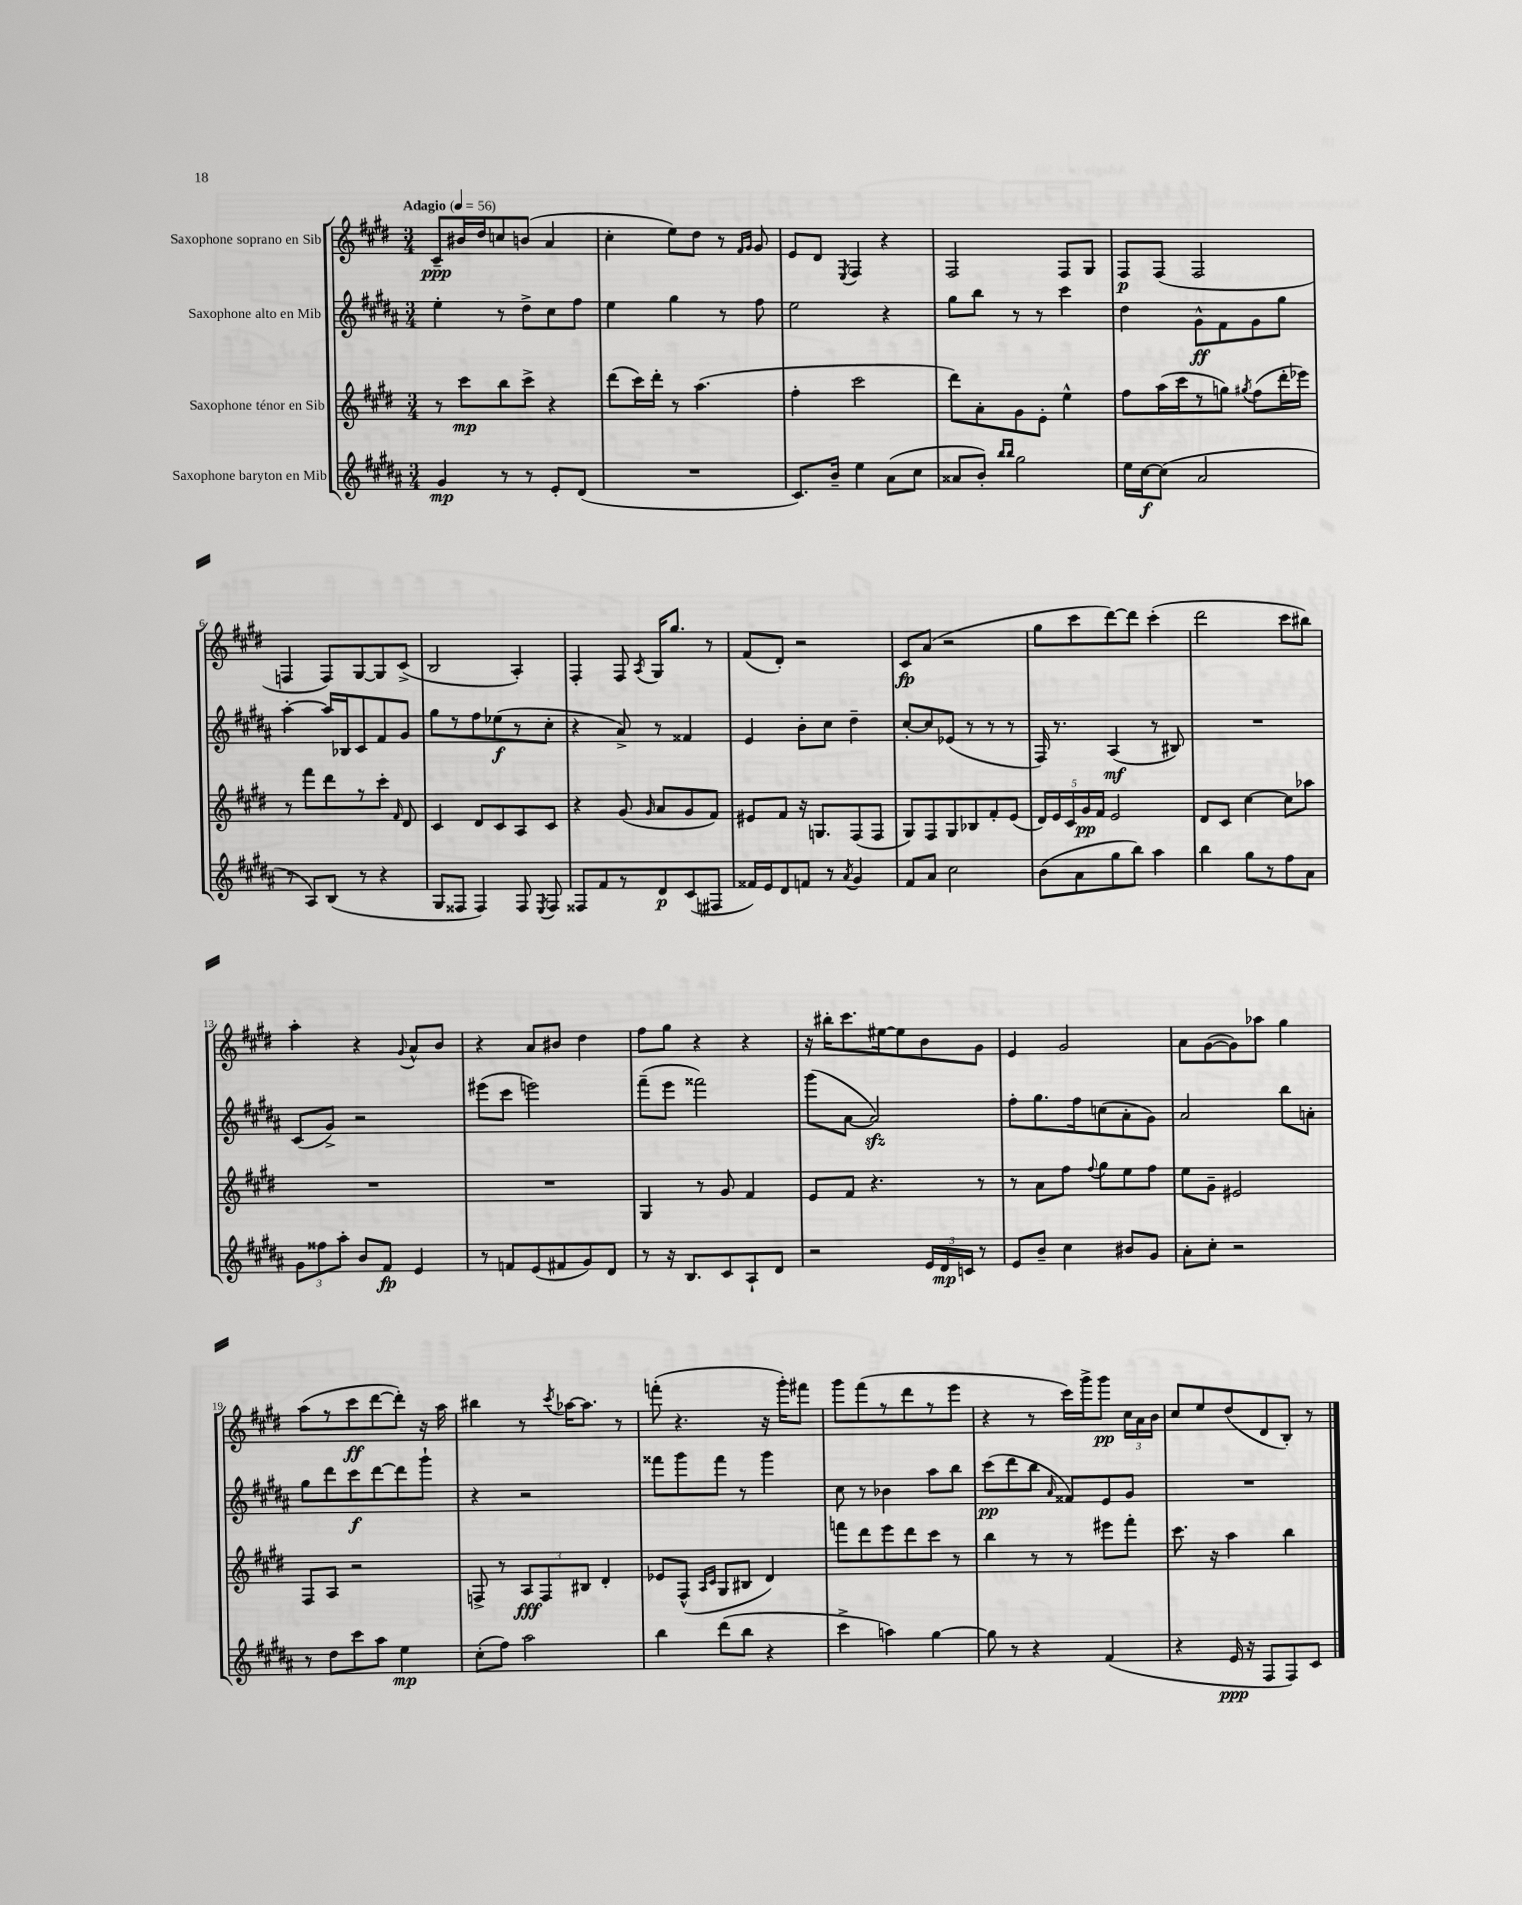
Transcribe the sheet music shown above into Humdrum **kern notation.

**kern	**dynam	**kern	**dynam	**kern	**dynam	**kern	**dynam
*part4	*part4	*part3	*part3	*part2	*part2	*part1	*part1
*staff4	*staff4	*staff3	*staff3	*staff2	*staff2	*staff1	*staff1
*I"Saxophone baryton en Mib	*	*I"Saxophone ténor en Sib	*	*I"Saxophone alto en Mib	*	*I"Saxophone soprano en Sib	*
*clefG2	*	*clefG2	*	*clefG2	*	*clefG2	*
*k[f#c#g#d#a#]	*	*k[f#c#g#d#]	*	*k[f#c#g#d#a#]	*	*k[f#c#g#d#]	*
*M3/4	*	*M3/4	*	*M3/4	*	*M3/4	*
*MM56	*	*MM56	*	*MM56	*	*MM56	*
=1	=1	=1	=1	=1	=1	=1	=1
!	!	!	!	!	!	!LO:TX:a:B:t=Adagio	!
4g#/	mp	8r	.	4ee'\	.	8c#~/L	ppp
.	.	8ccc#\L	mp	.	.	16b#X/L	.
.	.	.	.	.	.	16dd#/J	.
8r	.	8bb\	.	8r	.	8ccn/	.
8r	.	8ccc#^\J	.	8dd#^\L	.	(8bn/J	.
8e'/L	.	4r	.	8cc#\	.	4a/	.
(8d#/J	.	.	.	8ff#\J	.	.	.
=2	=2	=2	=2	=2	=2	=2	=2
2.r	.	(8ddd#\L	.	4ee\	.	4cc#'\	.
.	.	16ccc#\L)	.	.	.	.	.
.	.	16ddd#'\JJ	.	.	.	.	.
.	.	8r	.	4gg#\	.	8ee\L)	.
.	.	(4.aa\	.	.	.	8dd#\J	.
.	.	.	.	8r	.	8r	.
.	.	.	.	.	.	16qqf#/LL	.
.	.	.	.	.	.	16qqg#/JJ	.
.	.	.	.	8ff#\	.	8g#/	.
=3	=3	=3	=3	=3	=3	=3	=3
8.c#/L)	.	4ff#'\	.	2ee\	.	8e/L	.
.	.	.	.	.	.	8d#/J	.
16b~/Jk	.	.	.	.	.	.	.
.	.	.	.	.	.	8qE/	.
4ee\	.	2ccc#\	.	.	.	4F#/	.
(8a#\L	.	.	.	4r	.	4r	.
8cc#\J	.	.	.	.	.	.	.
=4	=4	=4	=4	=4	=4	=4	=4
8a##X/L	.	8ddd#\L)	.	8gg#\L	.	2F#/	.
8b'/J)	.	8a'\	.	8bb\J	.	.	.
16qqbb/LL	.	.	.	.	.	.	.
16qqbb/JJ	.	.	.	.	.	.	.
2gg#\	.	8g#\	.	8r	.	.	.
.	.	8e'\J	.	8r	.	.	.
.	.	4ee^^\	.	4ccc#\	.	8F#/L	.
.	.	.	.	.	.	8G#/J	.
=5	=5	=5	=5	=5	=5	=5	=5
16ee\LL	.	8ff#\L	.	4dd#\	.	8F#/L	p
[16cc#\J	f	.	.	.	.	.	.
(8cc#\J]	.	(16aa\L	.	.	.	(8F#/J	.
.	.	16ccc#\J	.	.	.	.	.
2a#/	.	8r	.	8g#^^\L	ff	2F#/	.
.	.	8ggn\J)	.	8f#\	.	.	.
.	.	8qgg#X/	.	.	.	.	.
.	.	(8ff#\L	.	8g#\	.	.	.
.	.	16ddd#'\L	.	8gg#\J	.	.	.
.	.	16eee-X\JJ)	.	.	.	.	.
!!LO:LB:g=z
=6	=6	=6	=6	=6	=6	=6	=6
8r	.	8r	.	[4aa#'\	.	4Fn/	.
8A#/L)	.	8fff#\L	.	.	.	.	.
(8B/J	.	8ddd#\	.	16aa#/LL]	.	8F/L)	.
.	.	.	.	16B-X/J	.	.	.
8r	.	8r	.	8c#/	.	[8G#/	.
4r	.	8ccc#'\J	.	8f#/	.	8G#/]	.
.	.	16qqf#/	.	.	.	.	.
.	.	8d#/	.	8g#/J	.	(8c#^/J	.
=7	=7	=7	=7	=7	=7	=7	=7
8G#/L	.	4c#/	.	8gg#\L	.	2B/	.
8F##X/J	.	.	.	8r	.	.	.
4F##/)	.	8d#/L	.	8ff#\	.	.	.
.	.	8c#/	.	(8ee-X\	f	.	.
8F##/	.	8A/	.	8r	.	4A'/)	.
8qE/	.	.	.	.	.	.	.
8F##/	.	8c#/J	.	8cc#'\J	.	.	.
=8	=8	=8	=8	=8	=8	=8	=8
8F##X/L	.	4r	.	4r	.	4F#'/	.
8f#/	.	.	.	.	.	.	.
8r	.	(8g#/	.	8a#^/)	.	8F#/	.
.	.	16qqg#/	.	.	.	8qA/	.
8d#/	p	8a/L	.	8r	.	16G#/KL	.
.	.	.	.	.	.	8.gg#/J	.
(8c#/	.	8g#/	.	4f##X/	.	.	.
8F#X/J	.	8f#/J)	.	.	.	8r	.
=9	=9	=9	=9	=9	=9	=9	=9
16f##X/LL)	.	8e#X/L	.	4e/	.	(8f#/L	.
16e/J	.	.	.	.	.	.	.
8d#/	.	8f#/J	.	.	.	8d#'/J)	.
8fn/J	.	16r	.	8b'\L	.	2r	.
.	.	8.Gn/L	.	.	.	.	.
8r	.	.	.	8cc#\J	.	.	.
8qa#/	.	.	.	.	.	.	.
4g#/	.	(8F#/	.	4dd#~\	.	.	.
.	.	8F#/J	.	.	.	.	.
=10	=10	=10	=10	=10	=10	=10	=10
8f#/L	.	8G#/L)	.	[8cc#'/L	.	8c#/L	fp
8a#/J	.	8F#/	.	8cc#/]	.	(8a/J	.
2cc#\	.	8G#/	.	(8e-X/J	.	2r	.
.	.	8B-X/	.	8r	.	.	.
.	.	8f#'/	.	8r	.	.	.
.	.	(8e/J	.	8r	.	.	.
=11	=11	=11	=11	=11	=11	=11	=11
(8b\L	.	20d#/LL)	.	16F#/)	.	8gg#\L	.
.	.	20e/	.	.	.	.	.
.	.	.	.	8.r	.	.	.
.	.	20c#/	.	.	.	.	.
8a#\	.	.	.	.	.	8ccc#\	.
.	.	20g#/	pp	.	.	.	.
.	.	20f#/JJ	.	.	.	.	.
8gg#\	.	2e/	.	(4A#/	mf	[8ddd#\)	.
8bb\J)	.	.	.	.	.	8ddd#\J]	.
4aa#\	.	.	.	8r	.	(4ccc#'\	.
.	.	.	.	8B#X/)	.	.	.
=12	=12	=12	=12	=12	=12	=12	=12
4bb\	.	8d#/L	.	2.r	.	2ddd#\	.
.	.	8c#/J	.	.	.	.	.
8gg#\L	.	[4cc#\	.	.	.	.	.
8r	.	.	.	.	.	.	.
8ff#\	.	8cc#\L]	.	.	.	8ccc#\L	.
8a#\J	.	8aa-X\J	.	.	.	8bb#X\J)	.
!!LO:LB:g=z
=13	=13	=13	=13	=13	=13	=13	=13
12g#\L	.	2.r	.	(8c#/L	.	4aa'\	.
12ff##X\	.	.	.	.	.	.	.
.	.	.	.	8g#^/J)	.	.	.
12aa#'\J	.	.	.	.	.	.	.
8b/L	.	.	.	2r	.	4r	.
8f#/J	fp	.	.	.	.	.	.
.	.	.	.	.	.	8qqg#/	.
4e/	.	.	.	.	.	8a^^/L	.
.	.	.	.	.	.	8b/J	.
=14	=14	=14	=14	=14	=14	=14	=14
8r	.	2.r	.	(8eee#X\L	.	4r	.
8fn/L	.	.	.	8ccc#\J	.	.	.
(8e/	.	.	.	2eeen\)	.	8a/L	.
8f#X/	.	.	.	.	.	8b#X/J	.
8g#/)	.	.	.	.	.	4dd#\	.
8d#/J	.	.	.	.	.	.	.
=15	=15	=15	=15	=15	=15	=15	=15
8r	.	4G#/	.	(8fff#~\L	.	8ff#\L	.
16r	.	.	.	8eee\J	.	8gg#\J	.
8.B/L	.	.	.	.	.	.	.
.	.	8r	.	2fff##X\)	.	4r	.
8c#/	.	8g#/	.	.	.	.	.
8A#`/	.	4f#/	.	.	.	4r	.
8d#/J	.	.	.	.	.	.	.
=16	=16	=16	=16	=16	=16	=16	=16
2r	.	8e/L	.	(8ggg#\L	.	16r	.
.	.	.	.	.	.	16bb#X'\KL	.
.	.	8f#/J	.	[8a#\J	.	8.ccc#\	.
.	.	4.r	.	2a#zz/])	.	.	.
.	.	.	.	.	.	[16ee#X\k	.
.	.	.	.	.	.	8ee#\]	.
24e/LL	.	.	.	.	.	8b\	.
24d#/	mp	.	.	.	.	.	.
24cn/JJ	.	.	.	.	.	.	.
8r	.	8r	.	.	.	8g#\J	.
=17	=17	=17	=17	=17	=17	=17	=17
8e/L	.	8r	.	8ff#'\L	.	4e/	.
8b~/J	.	8a\L	.	8.gg#\	.	.	.
4cc#\	.	8ff#\J	.	.	.	2g#/	.
.	.	.	.	16ff#\k	.	.	.
.	.	8qqff#/	.	.	.	.	.
.	.	8gg#\L	.	(8ccn\	.	.	.
8b#X/L	.	8ee\	.	8a#'\	.	.	.
8g#/J	.	8ff#\J	.	8g#\J)	.	.	.
=18	=18	=18	=18	=18	=18	=18	=18
8a#'\L	.	8ee\L	.	2a#/	.	8a\L	.
8cc#'\J	.	8g#~\J	.	.	.	([8g#\	.
2r	.	2e#X/	.	.	.	8g#\])	.
.	.	.	.	.	.	8aa-X\J	.
.	.	.	.	8bb\L	.	4gg#\	.
.	.	.	.	8an'\J	.	.	.
!!LO:LB:g=z
=19	=19	=19	=19	=19	=19	=19	=19
8r	.	8F#/L	.	8gg#\L	.	(8aa\L	.
8dd#\L	.	8A/J	.	8ddd#\	.	8r	.
8ccc#\	.	2r	.	8ccc#\	f	8ccc#\	ff
8aa#\J	.	.	.	[8ddd#\	.	[8ddd#\	.
4ee\	mp	.	.	8ddd#\]	.	8ddd#'\J])	.
.	.	.	.	8ggg#`\J	.	16r	.
.	.	.	.	.	.	16aa\	.
=20	=20	=20	=20	=20	=20	=20	=20
(8cc#'\L	.	8Fn^/	.	4r	.	4bb#X\	.
8ff#\J)	.	8r	.	.	.	.	.
2aa#\	.	12A/L	fff	2r	.	8r	.
.	.	12F/	.	.	.	.	.
.	.	.	.	.	.	8qccc#/	.
.	.	.	.	.	.	[16aa-X\KL	.
.	.	12B#X/J	.	.	.	.	.
.	.	.	.	.	.	8.aa-\J]	.
.	.	4d#'/	.	.	.	.	.
.	.	.	.	.	.	8r	.
=21	=21	=21	=21	=21	=21	=21	=21
4bb\	.	8e-X/L	.	8fff##X\L	.	(8fffn'\	.
.	.	(8F#^^/J	.	8ggg#\	.	4.r	.
.	.	16qqA/LL	.	.	.	.	.
.	.	16qqc#/JJ	.	.	.	.	.
(8ddd#\L	.	8G#/L	.	8fff##\J	.	.	.
8bb\J	.	8B#X/J	.	8r	.	.	.
4r	.	4d#/)	.	4ggg#\	.	16r	.
.	.	.	.	.	.	16ggg#'\KL)	.
.	.	.	.	.	.	8fff#X\J	.
=22	=22	=22	=22	=22	=22	=22	=22
4ccc#^\	.	8fffn\L	.	8cc#\	.	8ggg#\L	.
.	.	8ddd#\	.	8r	.	(8fff#\	.
4aan\)	.	8eee\	.	4b-X\	.	8r	.
.	.	8ddd#\	.	.	.	8ddd#\	.
[4gg#\	.	8ccc#\J	.	8aa#\L	.	8r	.
.	.	8r	.	8bb\J	.	8eee\J	.
=23	=23	=23	=23	=23	=23	=23	=23
8gg#\]	.	4bb\	.	(8ccc#\L	pp	4r	.
8r	.	.	.	8ddd#\	.	.	.
4r	.	8r	.	8bb\J	.	8r	.
.	.	.	.	16qqa#/	.	.	.
.	.	8r	.	8f##X/L)	.	16ccc#\LL)	.
.	.	.	.	.	.	16ggg#^\J	.
(4f#/	.	8eee#X\L	.	8e/	.	8ggg#\J	pp
.	.	8fff#'\J	.	8g#/J	.	24cc#\LL	.
.	.	.	.	.	.	24a\	.
.	.	.	.	.	.	24b\JJ	.
=24	=24	=24	=24	=24	=24	=24	=24
4r	.	8.ccc#\	.	2.r	.	8cc#/L	.
.	.	.	.	.	.	8ee/	.
.	.	16r	.	.	.	.	.
16e/	ppp	4aa\	.	.	.	(8dd#/	.
16r	.	.	.	.	.	.	.
8F#/L	.	.	.	.	.	8d#/	.
8F#/)	.	4bb\	.	.	.	8B'/J)	.
8c#/J	.	.	.	.	.	8r	.
==	==	==	==	==	==	==	==
*-	*-	*-	*-	*-	*-	*-	*-
